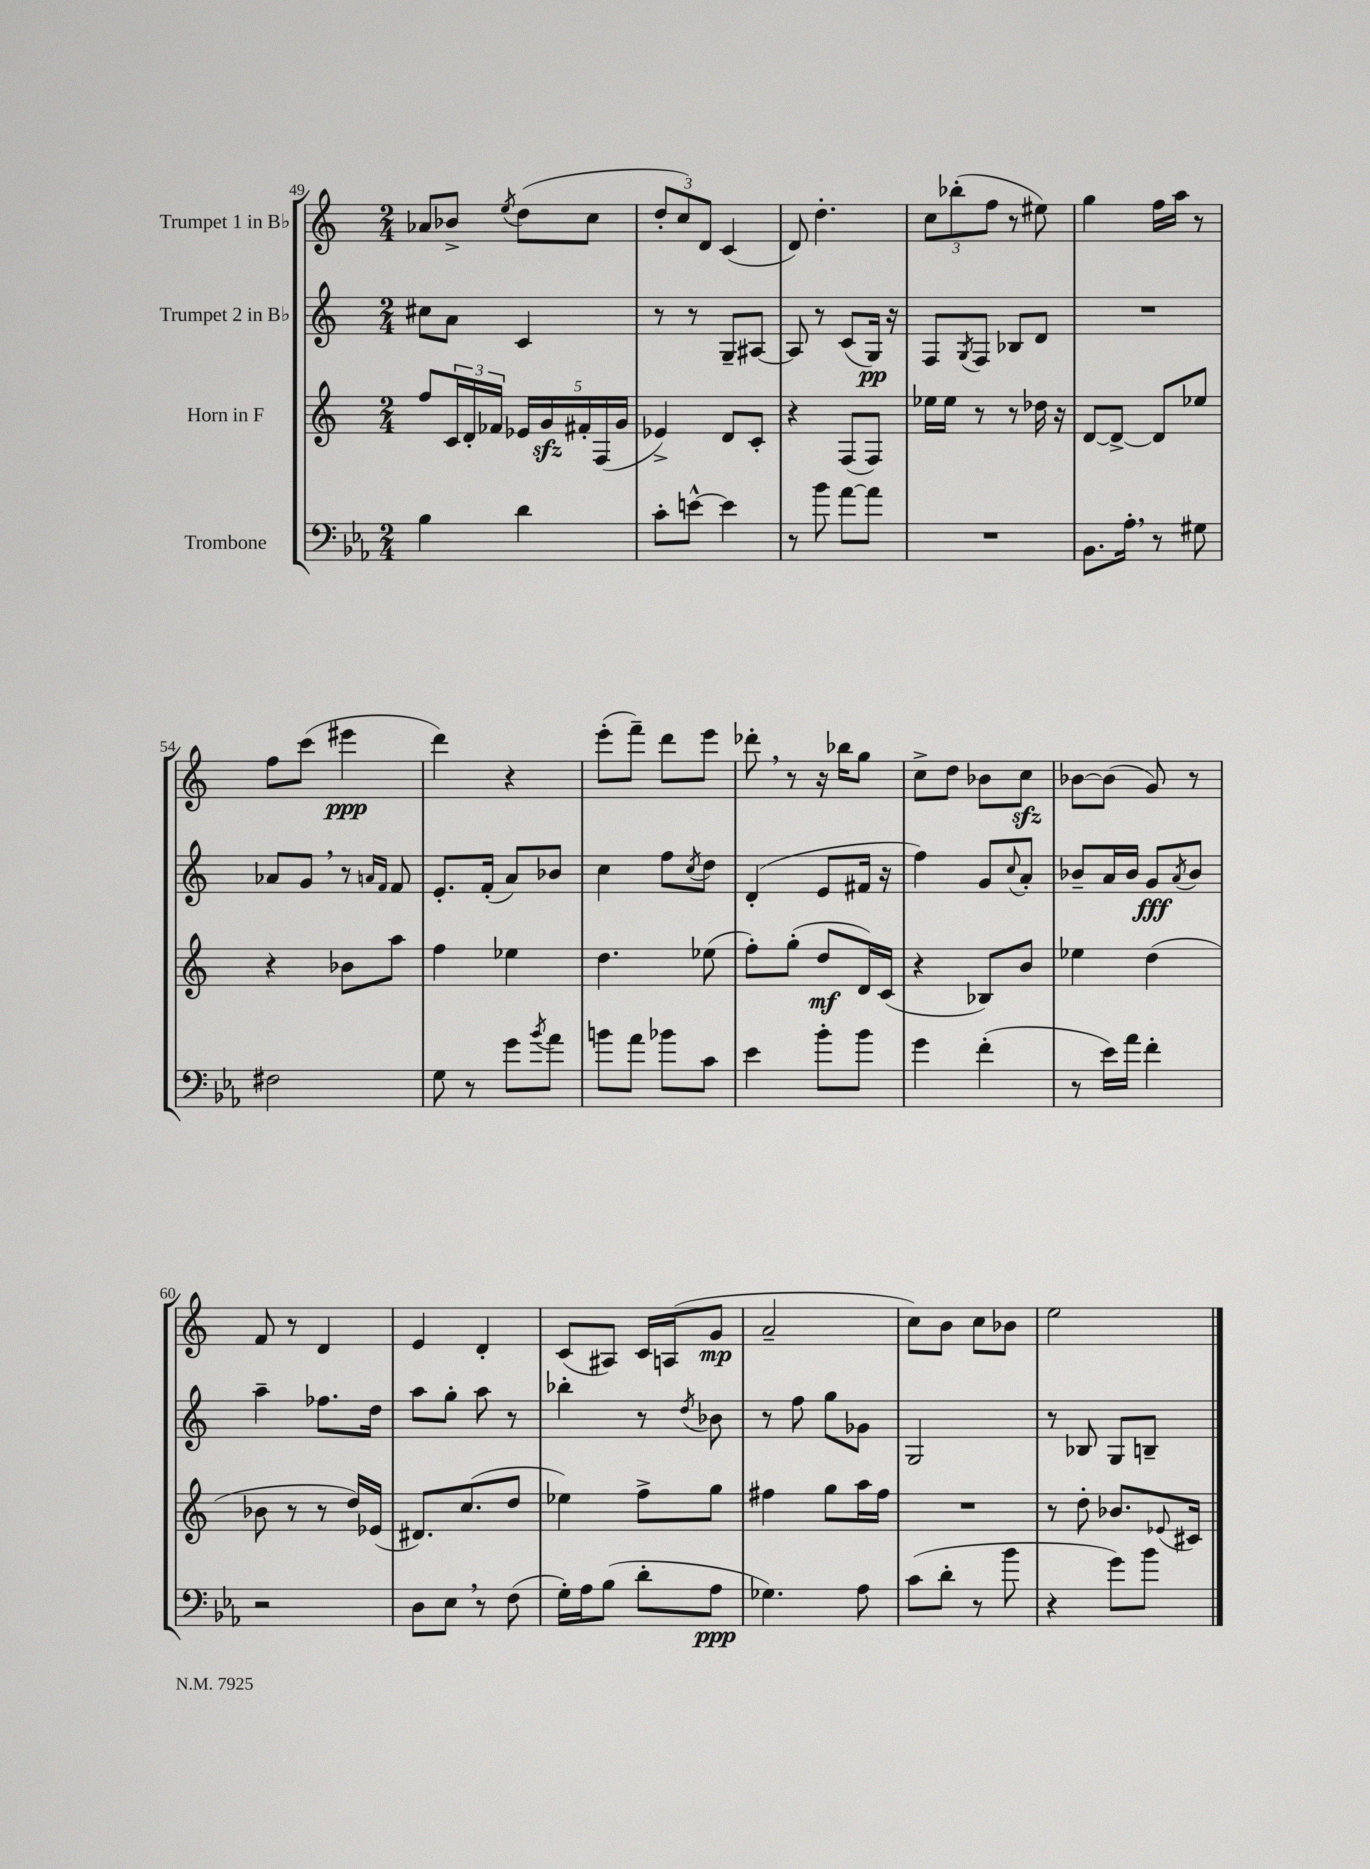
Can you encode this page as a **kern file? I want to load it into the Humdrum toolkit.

**kern	**kern	**kern	**kern
*staff4	*staff3	*staff2	*staff1
*clefF4	*clefG2	*clefG2	*clefG2
*k[b-e-a-]	*k[]	*k[]	*k[]
*M2/4	*M2/4	*M2/4	*M2/4
4B-	8ff	8cc#	8a-
.	24c	8a	8b-^
.	24d'	.	.
.	24f-	.	.
.	.	.	8qee
4d	20e-	4c	(8dd
.	20g	.	.
.	20f#'	.	.
.	.	.	8cc
.	(20F	.	.
.	20g	.	.
=	=	=	=
8c'	4e-^)	8r	12dd'
.	.	.	12cc)
[8e^^	.	8r	.
.	.	.	12d
4e]	8d	8G~	(4c
.	8c'	[8A#	.
=	=	=	=
8r	4r	8A#]	8d)
8b-	.	8r	4.dd'
[8a-	(8F	(8c	.
8a-]	8F)	16G)	.
.	.	16r	.
=	=	=	=
2r	16ee-	8F	12cc
.	16ee-	.	.
.	.	.	(12bb-'
.	.	8qG	.
.	8r	8F	.
.	.	.	12ff
.	8r	8B-	8r
.	16dd-	8d	8ee#)
.	16r	.	.
=	=	=	=
8.BB-	[8d	2r	4gg
.	8d^_	.	.
16A-'	.	.	.
8r	8d]	.	16ff
.	.	.	16aa
8G#	8ee-	.	8r
=	=	=	=
2F#	4r	8a-	8ff
.	.	8g	(8ccc
.	8b-	8r	4eee#
.	.	16qqa	.
.	.	16qqf	.
.	8aa	8f	.
=	=	=	=
8G	4ff	8.e'	4ddd)
8r	.	.	.
.	.	(16f'	.
8g	4ee-	8a)	4r
8qb-	.	.	.
8a-	.	8b-	.
=	=	=	=
8b	4.dd	4cc	(8eee'
8a-	.	.	8fff~)
8b-	.	8ff	8ddd
.	.	8qcc	.
8c	(8ee-	8dd	8eee
=	=	=	=
4e-	8ff')	(4d'	8ddd-'
.	(8gg'	.	8r
8b-'	8dd	8e	16r
.	.	.	16bb-
8b-	16d)	16f#	8gg
.	(16c	16r	.
=	=	=	=
4g	4r	4ff)	8cc^
.	.	.	8dd
(4f'	8B-)	8g	8b-
.	.	8qqcc	.
.	8b	8a'	8cc
=	=	=	=
8r	4ee-	8b-~	[8b-
16e-)	.	16a	(8b-]
16a-	.	16b-	.
4f'	(4dd	8g	8g)
.	.	8qa	.
.	.	8b-	8r
=	=	=	=
2r	8b-	4aa~	8f
.	8r	.	8r
.	8r	8.ff-	4d
.	16dd)	.	.
.	(16e-	16dd	.
=	=	=	=
8D	8.d#)	8aa	4e
8E-	.	8gg'	.
.	(8.cc	.	.
8r	.	8aa	4d'
(8F	8dd	8r	.
=	=	=	=
16G')	4ee-)	4bb-'	(8c
16A-	.	.	.
(8B-	.	.	8A#)
8d'	8ff^	8r	16c
.	.	.	(16A
.	.	8qdd	.
8A-	8gg	8b-	8g
=	=	=	=
4.G-)	4ff#	8r	2a~
.	.	8ff	.
.	8gg	8gg	.
8A-	16aa	8g-	.
.	16ff#	.	.
=	=	=	=
(8c	2r	2G	8cc)
8d'	.	.	8b
8r	.	.	8cc
8b-	.	.	8b-
=	=	=	=
4r	8r	8r	2ee
.	8dd'	8B-	.
8g)	8.b-	8G	.
8b-	.	8B~	.
.	8qqe-	.	.
.	16c#	.	.
==	==	==	==
*-	*-	*-	*-
